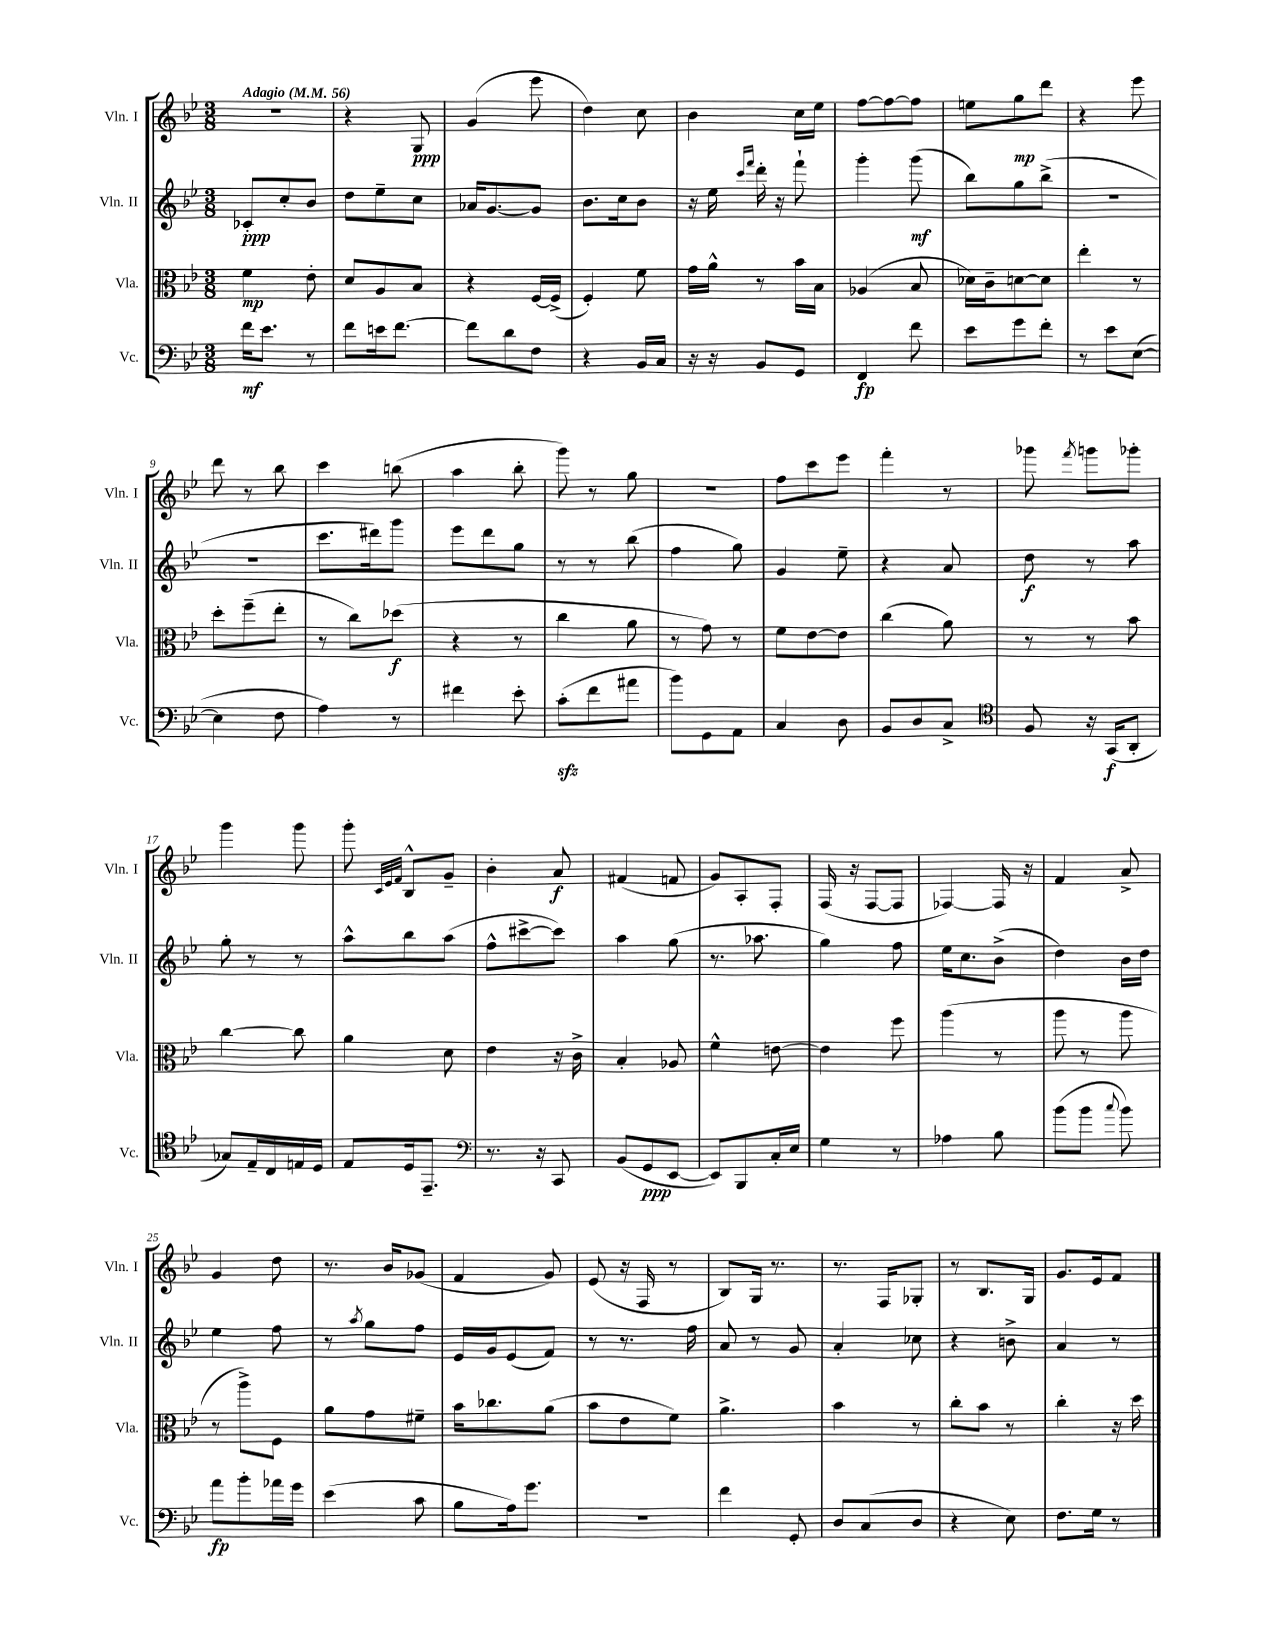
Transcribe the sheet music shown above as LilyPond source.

<<
\new StaffGroup <<
\new Staff = "s0" \with { instrumentName = "Vln. I" shortInstrumentName = "Vln. I" } {
    \clef treble \key bes \major \numericTimeSignature \time 3/8 \tempo "Adagio" 4 = 56
    \autoBeamOff R4. |
    r4 g8\ppp |
    g'4( ees'''8 |
    d''4) c''8 |
    bes'4 c''16[ ees''16] |
    f''8[~ f''8~ f''8] |
    e''8[ g''8\mp d'''8] |
    r4 ees'''8 |
    d'''8 r8 bes''8 |
    c'''4 b''8( |
    a''4 bes''8-. |
    g'''8) r8 g''8 |
    r4. |
    f''8[ c'''8 ees'''8] |
    f'''4-. r8 |
    ges'''8 \acciaccatura { f'''8 } g'''8[ ges'''8]-. |
    g'''4 g'''8 |
    g'''8-. \grace { c'32[ ees'32 f'32] } bes8[-^ g'8]-- |
    bes'4-. a'8\f |
    fis'4( f'8 |
    g'8[) a8-. f8]-. |
    f16( r16 f8[~ f8] |
    fes4~) fes16 r16 |
    f'4 a'8-> |
    g'4 d''8 |
    r8. bes'16[ ges'8]( |
    f'4 g'8) |
    ees'8( r16 f16 r8 |
    bes8[) g16] r8. |
    r8. f16[ ges8]-. |
    r8 bes8.[ g16] |
    g'8.[ ees'16 f'8] \bar "|." |
}
\new Staff = "s1" \with { instrumentName = "Vln. II" shortInstrumentName = "Vln. II" } {
    \clef treble \key bes \major \numericTimeSignature \time 3/8
    \autoBeamOff ces'8[-.\ppp c''8-. bes'8] |
    d''8[ ees''8-- c''8] |
    aes'16[ g'8.~ g'8] |
    bes'8.[ c''16 bes'8] |
    r16 ees''16 \grace { c'''16[ f'''16] } d'''16-. r16 f'''8-! |
    g'''4-. g'''8\mf( |
    bes''8[) g''8 bes''8]->( |
    r4. |
    r4. |
    c'''8.[ dis'''16) g'''8] |
    ees'''8[ d'''8 g''8] |
    r8 r8 bes''8( |
    f''4 g''8) |
    g'4 ees''8-- |
    r4 a'8 |
    d''8\f r8 a''8 |
    g''8-. r8 r8 |
    a''8[-^ bes''8 a''8]( |
    f''8[-^ cis'''8~-> cis'''8]) |
    a''4 g''8( |
    r8. aes''8. |
    g''4) f''8 |
    ees''16[ c''8. bes'8]->( |
    d''4) bes'16[ d''16] |
    ees''4 f''8 |
    r8 \acciaccatura { a''8 } g''8[ f''8] |
    ees'16[ g'16 ees'8( f'8]) |
    r8 r8. f''16 |
    a'8 r8 g'8 |
    a'4-. ces''8 |
    r4 b'8-> |
    a'4 r8 \bar "|." |
}
\new Staff = "s2" \with { instrumentName = "Vla." shortInstrumentName = "Vla." } {
    \clef alto \key bes \major \numericTimeSignature \time 3/8
    \autoBeamOff f'4\mp ees'8-. |
    d'8[ a8 bes8] |
    r4 f16[~ f16]->( |
    f4-.) f'8 |
    g'16[ a'16]-^ r8 bes'16[ bes16] |
    aes4( bes8 |
    des'16[) c'16-- d'8~ d'8] |
    ees''4-. r8 |
    d''8[-. f''8--( ees''8]-. |
    r8 c''8[) des''8]\f( |
    r4 r8 |
    c''4 a'8 |
    r8 g'8) r8 |
    f'8[ ees'8~ ees'8] |
    c''4( a'8) |
    r8 r8 bes'8 |
    c''4~ c''8 |
    a'4 d'8 |
    ees'4 r16 c'16-> |
    bes4-. aes8 |
    f'4-^ e'8~ |
    e'4 f''8 |
    a''4( r8 |
    a''8 r8 a''8 |
    r8 a''8[->) f8] |
    a'8[ g'8 fis'8]-- |
    bes'16[ ces''8. a'8]( |
    bes'8[ ees'8 f'8]) |
    a'4.-> |
    bes'4 r8 |
    c''8[-. bes'8] r8 |
    c''4-. r16 d''16 \bar "|." |
}
\new Staff = "s3" \with { instrumentName = "Vc." shortInstrumentName = "Vc." } {
    \clef bass \key bes \major \numericTimeSignature \time 3/8
    \autoBeamOff f'16[\mf ees'8.] r8 |
    f'8[ e'16 f'8.]~ |
    f'8[ d'8 f8] |
    r4 bes,16[ c16] |
    r16 r16 bes,8[ g,8] |
    f,4\fp f'8 |
    ees'8[ g'8 f'8]-. |
    r8 ees'8[ ees8]~( |
    ees4 f8 |
    a4) r8 |
    fis'4 ees'8-. |
    c'8[-.\sfz( f'8 ais'8] |
    bes'8[) g,8 a,8] |
    c4 d8 |
    bes,8[ d8 c8]-> |
    \clef tenor f8 r16 g,16[\f( a,8]-. |
    ges8[) ees16-- c16 e16 d16] |
    ees8[ d16 ees,8.]-- |
    \clef bass r8. r16 c,8 |
    bes,8[( g,8\ppp ees,8]~ |
    ees,8[) bes,,8 c16-. ees16] |
    g4 r8 |
    aes4 bes8 |
    bes'8[( bes'8] \appoggiatura { c''8 } bes'8) |
    a'8[\fp bes'8-. aes'16 g'16] |
    ees'4( c'8 |
    bes8[ a16) g'8.] |
    R4. |
    f'4 g,8-. |
    d8[ c8( d8] |
    r4 ees8) |
    f8.[ g16] r8 \bar "|." |
}
>>
>>
